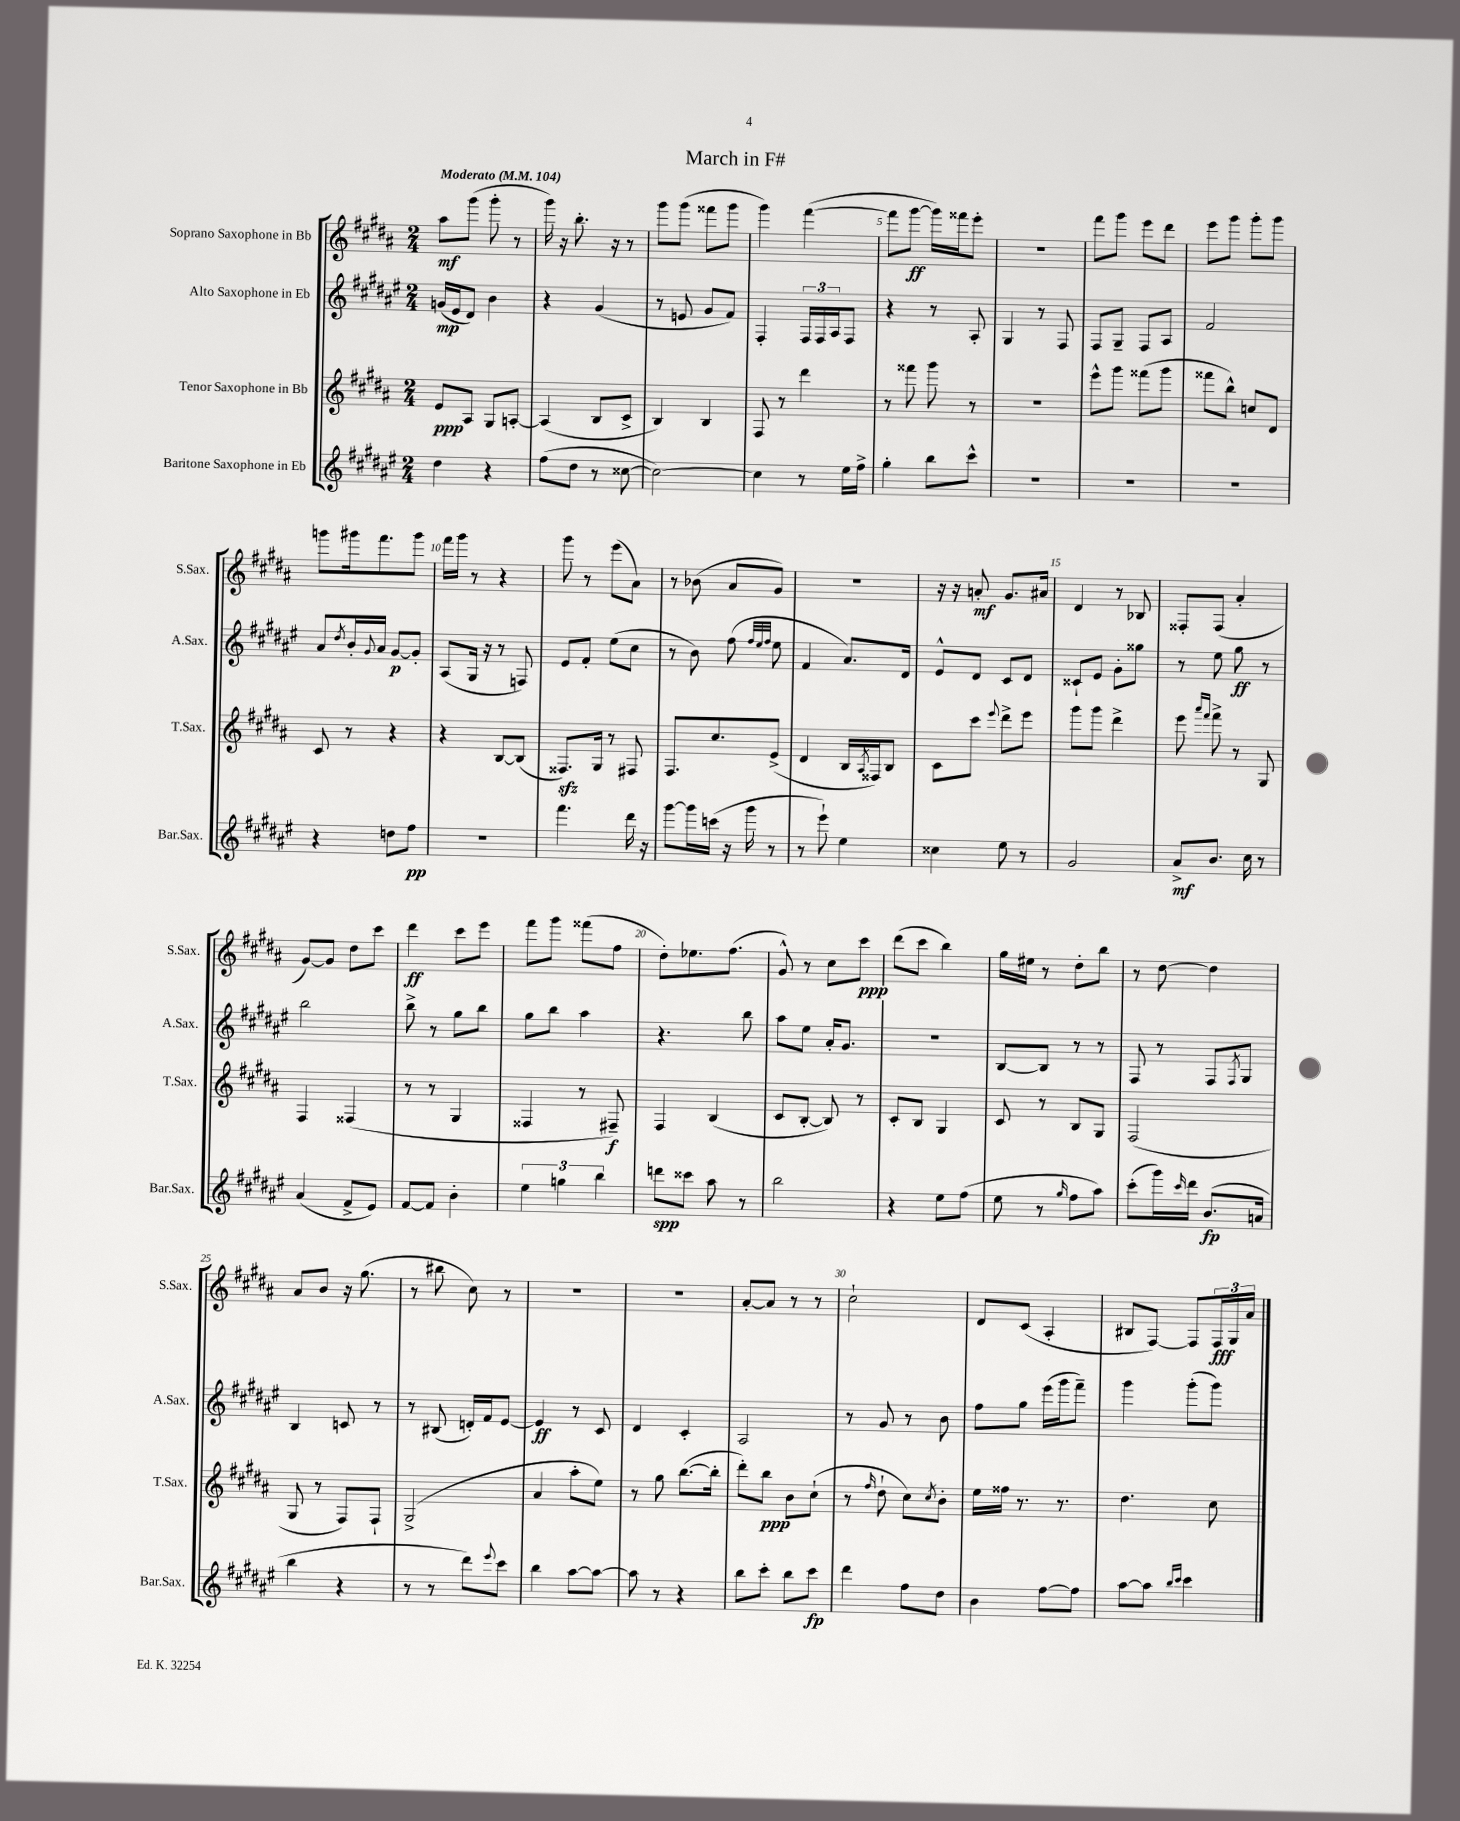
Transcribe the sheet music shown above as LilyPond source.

\header { title = "March in F#" }
<<
\new StaffGroup <<
\new Staff = "s0" \with { instrumentName = "Soprano Saxophone in Bb" shortInstrumentName = "S.Sax." } {
    \clef treble \key b \major \numericTimeSignature \time 2/4 \tempo "Moderato" 4 = 104
    ais''8\mf gis'''8( gis'''8-. r8 |
    gis'''16) r16 b''8.-. r16 r8 |
    gis'''8 gis'''8( fisis'''8 gis'''8 |
    gis'''4) fis'''4~( |
    fis'''8 gis'''8~\ff gis'''16) fisis'''16 e'''8-. |
    r2 |
    fis'''8 gis'''8 e'''8 dis'''8 |
    e'''8 gis'''8 gis'''8-. gis'''8 |
    g'''8 gis'''16 fis'''8. gis'''8 |
    fis'''16 gis'''16 r8 r4 |
    gis'''8 r8 e'''8( ais'8) |
    r8 bes'8( ais'8 gis'8) |
    r2 |
    r16 r16 a'8-.\mf gis'8. ais'16 |
    dis'4 r8 bes8 |
    fisis8-. fisis8( ais'4-. |
    gis'8~) gis'8 dis''8 cis'''8 |
    dis'''4\ff cis'''8 e'''8 |
    fis'''8 gis'''8 fisis'''8( fis''8 |
    dis''8-.) ees''8. fis''8.( |
    gis'8-^) r8 cis''8 cis'''8\ppp |
    dis'''8( cis'''8 b''4) |
    gis''16 eis''16 r8 dis''8-. b''8 |
    r8 dis''8~ dis''4 |
    ais'8 b'8 r16 gis''8.( |
    r8 bis''8 cis''8) r8 |
    r2 |
    R2 |
    ais'8~-. ais'8 r8 r8 |
    cis''2-! |
    dis'8 cis'8( ais4-. |
    bis8 fis8~) fis8 \tuplet 3/2 { fis16\fff gis16 ais'16 } \bar "|." |
}
\new Staff = "s1" \with { instrumentName = "Alto Saxophone in Eb" shortInstrumentName = "A.Sax." } {
    \clef treble \key fis \major \numericTimeSignature \time 2/4
    g'16\mp( eis'16 dis'8) b'4 |
    r4 gis'4( |
    r8 e'8 gis'8 fis'8) |
    fis4-. \tuplet 3/2 { fis16 fis16 ais16 } fis8 |
    r4 r8 ais8-. |
    gis4 r8 fis8 |
    fis8 gis8-- fis8 ais8 |
    fis'2 |
    ais'8 \acciaccatura { dis''8 } b'16-. \appoggiatura { gis'8 } ais'16 gis'8~\p gis'8-. |
    ais8( gis16 r16 r8 f8) |
    eis'8 fis'8-. eis''8( cis''8 |
    r8 b'8) fis''8( \grace { fis''32 eis''32 fis''32 } eis''8 |
    fis'4 ais'8.) dis'16 |
    eis'8-^ dis'8 cis'8 dis'8 |
    cisis'8-! eis'8 gis'8-. gisis''8 |
    r8 eis''8 gis''8\ff r8 |
    b''2 |
    b''8-> r8 gis''8 b''8 |
    gis''8 b''8 ais''4 |
    r4. b''8 |
    ais''8 eis''8 ais'16-. gis'8. |
    r2 |
    b8~ b8 r8 r8 |
    fis8 r8 fis8 \acciaccatura { fis8 } gis8 |
    b4 c'8 r8 |
    r8 bis8( d'16-.) fis'16 eis'8~ |
    eis'4\ff r8 cis'8 |
    dis'4 cis'4-. |
    ais2 |
    r8 gis'8 r8 b'8 |
    fis''8 gis''8 eis'''16( gis'''16 fis'''8--) |
    gis'''4 gis'''8-.( gis'''8) \bar "|." |
}
\new Staff = "s2" \with { instrumentName = "Tenor Saxophone in Bb" shortInstrumentName = "T.Sax." } {
    \clef treble \key b \major \numericTimeSignature \time 2/4
    e'8\ppp ais8 gis8 a8~-. |
    a4( b8 cis'8-> |
    b4) b4 |
    fis8 r8 dis'''4 |
    r8 fisis'''8 gis'''8 r8 |
    r2 |
    e'''8-^ gis'''8 fisis'''8( gis'''8 |
    fisis'''8 b''8-^) c''8 dis'8 |
    cis'8 r8 r4 |
    r4 b8~ b8( |
    fisis8.\sfz) gis16 r8 fis8 |
    fis8. cis''8. e'8->( |
    dis'4 b16 \acciaccatura { ais8 } fisis16) b8 |
    cis'8 cis'''8 \appoggiatura { e'''8 } dis'''8-> e'''8 |
    gis'''8 gis'''8 dis'''4-> |
    e'''8 \grace { ais'''16 fis'''16 } fis'''8-> r8 gis8 |
    fis4 fisis4( |
    r8 r8 gis4 |
    fisis4 r8 fis8--\f) |
    fis4 b4( |
    cis'8 b8~-. b8) r8 |
    cis'8-. b8 gis4 |
    cis'8 r8 b8 gis8 |
    fis2( |
    gis8 r8 fis8) fis8-! |
    gis2->( |
    ais'4 ais''8-. e''8) |
    r8 gis''8 b''8.~( b''16-. |
    dis'''8-.) b''8\ppp b'8 cis''8-!( |
    r8 \grace { fis''16 } dis''8-! cis''8) \acciaccatura { cis''8 } b'8-. |
    e''16 fisis''16 r8. r8. |
    dis''4. cis''8 \bar "|." |
}
\new Staff = "s3" \with { instrumentName = "Baritone Saxophone in Eb" shortInstrumentName = "Bar.Sax." } {
    \clef treble \key fis \major \numericTimeSignature \time 2/4
    dis''4 r4 |
    fis''8( dis''8 r8 cisis''8~ |
    cisis''2~) |
    cisis''4 r8 eis''16 fis''16-> |
    gis''4-. b''8 cis'''8-^ |
    R2 |
    R2 |
    R2 |
    r4 d''8 fis''8\pp |
    R2 |
    fis'''4. dis'''16 r16 |
    gis'''8~ gis'''16 c'''16( r16 gis'''16 r8 |
    r8 eis'''8-!) eis''4 |
    cisis''4 eis''8 r8 |
    gis'2 |
    ais'8->\mf b'8. cis''16 r8 |
    ais'4( fis'8-> eis'8) |
    fis'8~ fis'8 b'4-. |
    \tuplet 3/2 { eis''4 g''4 b''4 } |
    d'''8\spp cisis'''8 ais''8 r8 |
    b''2 |
    r4 eis''8 fis''8( |
    eis''8 r8 \grace { gis''16 } fis''8 ais''8) |
    cis'''8-.( gis'''16) \grace { cis'''16 } dis'''16 b'8.\fp( a'16 |
    b''4 r4 |
    r8 r8 dis'''8) \appoggiatura { eis'''8 } cis'''8 |
    b''4 ais''8~ ais''8~ |
    ais''8 r8 r4 |
    b''8 cis'''8-. b''8 cis'''8\fp |
    dis'''4 fis''8 dis''8 |
    b'4 fis''8~ fis''8 |
    ais''8~ ais''8 \grace { b''16 cis'''16 } cis'''4 \bar "|." |
}
>>
>>
\layout { \context { \Score \override BarNumber.break-visibility = ##(#f #t #t) barNumberVisibility = #(every-nth-bar-number-visible 5) } }
